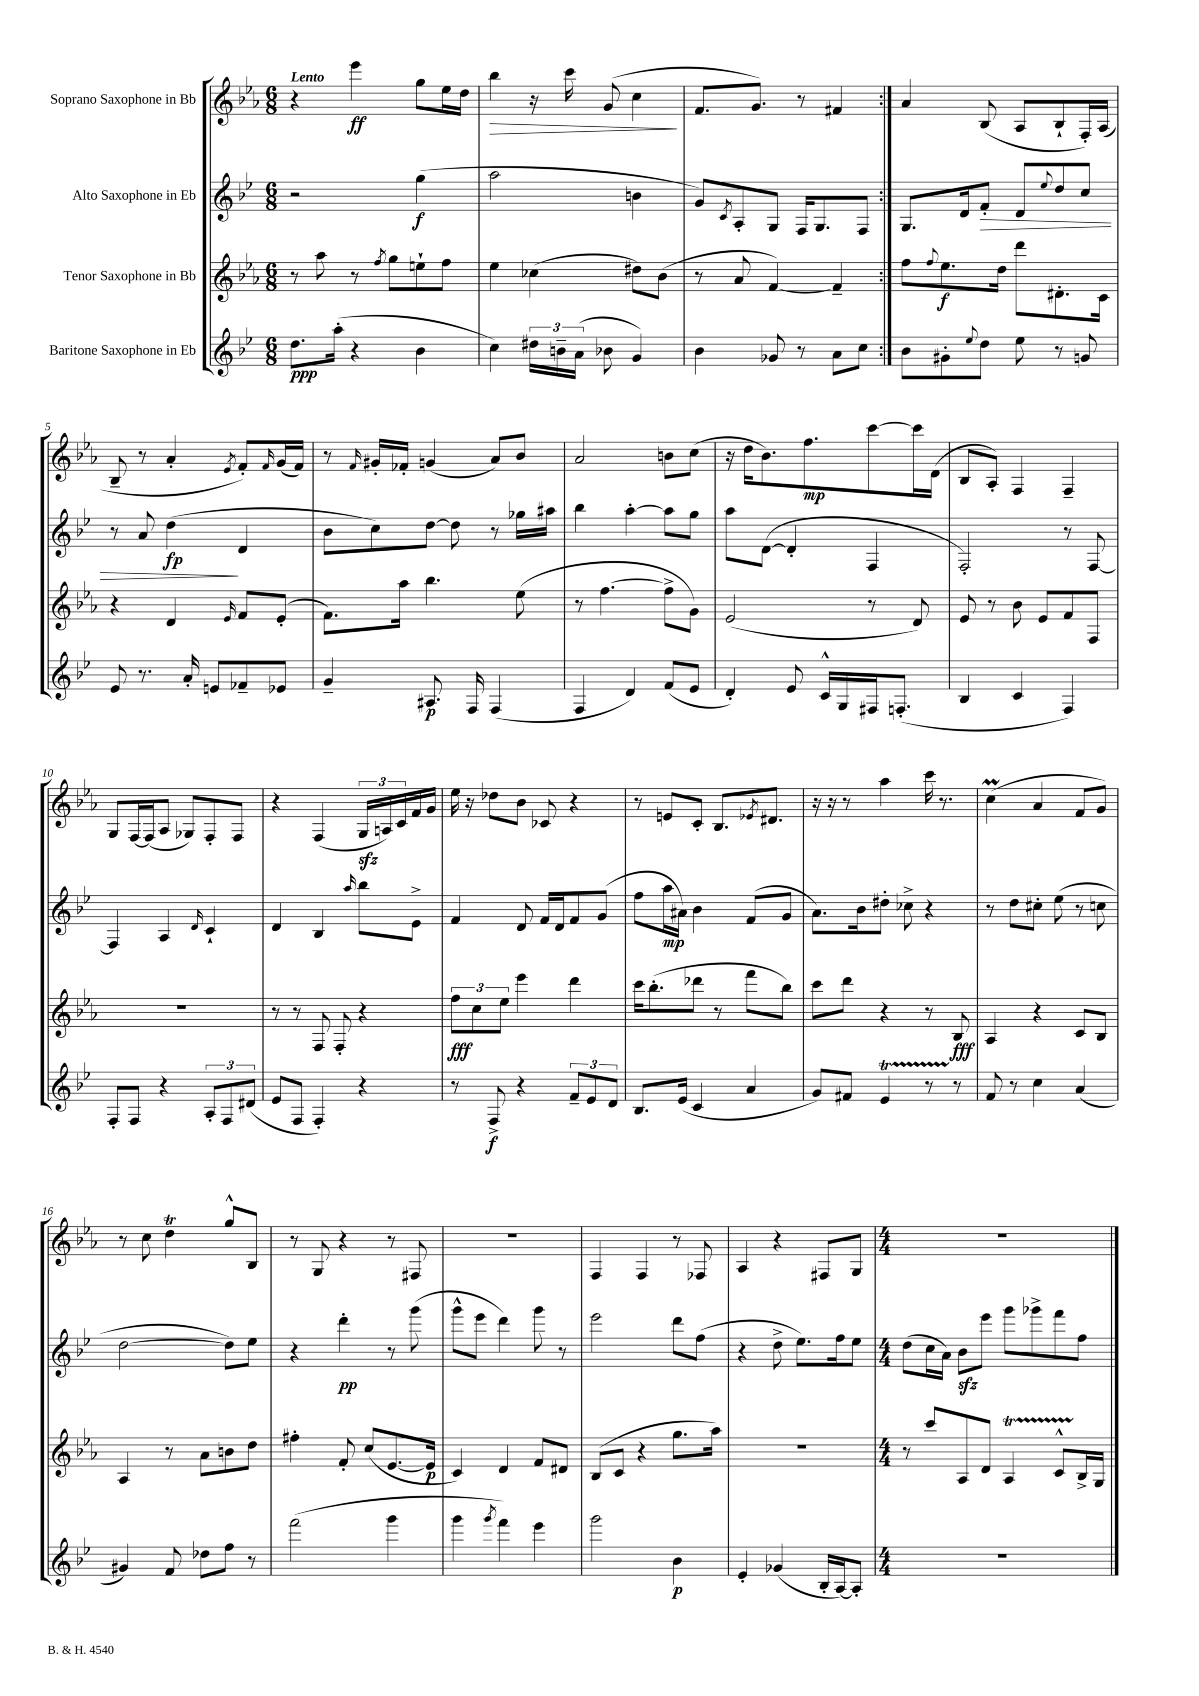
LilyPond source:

<<
\new StaffGroup <<
\new Staff = "s0" \with { instrumentName = "Soprano Saxophone in Bb" } {
    \clef treble \key ees \major \numericTimeSignature \time 6/8 \tempo "Lento"
    \repeat volta 2 { r4 ees'''4\ff g''8 ees''16 d''16 |
    bes''4\> r16 c'''16 g'8( c''4\! |
    f'8. g'8.) r8 fis'4 | }
    aes'4 bes8( aes8 bes8-! f16-.) aes16( |
    bes8-- r8 aes'4-. \acciaccatura { ees'8 } f'8-.) \grace { f'16 } g'16( f'16) |
    r8 \grace { f'16 } gis'16-. fes'16-. g'4( aes'8) bes'8 |
    aes'2 b'8 c''8( |
    r16 d''16 bes'8.) f''8.\mp c'''8~ c'''16 d'16( |
    bes8 aes8-.) f4 f4-- |
    g8 f16~ f16( aes8 ges8) f8-. f8 |
    r4 f4( \tuplet 3/2 { g16\sfz a16) c'16 } f'16 g'16 |
    ees''16 r16 des''8 bes'8 ces'8 r4 |
    r8 e'8 c'8-. bes8. \acciaccatura { ees'8 } dis'8. |
    r16 r16 r8 aes''4 c'''16 r8. |
    c''4\prall( aes'4 f'8 g'8) |
    r8 c''8 d''4\trill g''8-^ bes8 |
    r8 g8 r4 r8 fis8 |
    R2. |
    f4 f4 r8 fes8 |
    aes4 r4 fis8 g8 |
    \numericTimeSignature \time 4/4 R1 \bar "|." |
}
\new Staff = "s1" \with { instrumentName = "Alto Saxophone in Eb" } {
    \clef treble \key bes \major \numericTimeSignature \time 6/8
    \repeat volta 2 { r2 g''4\f( |
    a''2 b'4 |
    g'8) \acciaccatura { c'8 } a8-. g8 f16 g8. f8 | }
    g8. d'16 f'8-.\> d'8 \appoggiatura { ees''8 } d''8 c''8 |
    r8 a'8 d''4\fp\!( d'4 |
    bes'8 c''8) d''8~ d''8 r8 ges''16 ais''16 |
    bes''4 a''4~-. a''8 g''8 |
    a''8 d'8~( d'4-. f4 |
    f2-.) r8 f8~ |
    f4 a4 \grace { d'16 } c'4-! |
    d'4 bes4 \grace { a''16 } bes''8 ees'8-> |
    f'4 d'8 f'16 d'16 f'8 g'8( |
    f''8 a''16\mp ais'16) bes'4 f'8( g'8 |
    a'8.) bes'16 dis''8-. ces''8-> r4 |
    r8 d''8 cis''8-. ees''8( r8 c''8 |
    d''2~ d''8) ees''8 |
    r4 d'''4-.\pp r8 g'''8( |
    g'''8-^ ees'''8 d'''4) g'''8 r8 |
    ees'''2 d'''8 f''8( |
    r4 d''8-> ees''8.) f''16 ees''8 |
    \numericTimeSignature \time 4/4 d''8( c''16 a'16) bes'8\sfz ees'''8 g'''8 ges'''8-> f'''8 f''8 \bar "|." |
}
\new Staff = "s2" \with { instrumentName = "Tenor Saxophone in Bb" } {
    \clef treble \key ees \major \numericTimeSignature \time 6/8
    \repeat volta 2 { r8 aes''8 r8 \acciaccatura { f''8 } g''8 e''8-! f''8 |
    ees''4 ces''4( dis''8) bes'8( |
    r8 aes'8 f'4~) f'4-- | }
    f''8 \appoggiatura { f''8 } ees''8.\f d''16 d'''8 dis'8.-. c'16 |
    r4 d'4 \grace { ees'16 } f'8 ees'8-.( |
    f'8.) aes''16 bes''4. ees''8( |
    r8 f''4.~ f''8-> g'8) |
    ees'2( r8 d'8) |
    ees'8 r8 bes'8 ees'8 f'8 f8 |
    r2. |
    r8 r8 f8 f8-. r4 |
    \tuplet 3/2 { f''8\fff c''8 ees''8 } ees'''4 d'''4 |
    c'''16 bes''8.-.( des'''8 r8 f'''8 bes''8) |
    c'''8 d'''8 r4 r8 bes8\fff |
    aes4 r4 c'8 bes8 |
    aes4 r8 aes'8 b'8 d''8 |
    fis''4-. f'8-. c''8( ees'8.~ ees'16\p |
    c'4) d'4 f'8 dis'8 |
    bes8( c'8 r4 g''8. aes''16) |
    R2. |
    \numericTimeSignature \time 4/4 r8 c'''8 aes8 d'8 aes4\startTrillSpan c'8-^ bes16->\stopTrillSpan g16 \bar "|." |
}
\new Staff = "s3" \with { instrumentName = "Baritone Saxophone in Eb" } {
    \clef treble \key bes \major \numericTimeSignature \time 6/8
    \repeat volta 2 { d''8.\ppp a''16-.( r4 bes'4 |
    c''4) \tuplet 3/2 { dis''16 b'16-- a'16( } bes'8 g'4) |
    bes'4 ges'8 r8 a'8 c''8 | }
    bes'8 gis'8-. \appoggiatura { ees''8 } d''8 ees''8 r8 g'8 |
    ees'8 r8. a'16-. e'8 fes'8-- ees'8 |
    g'4-- ais8.\p f16 f4( |
    f4 d'4) f'8( ees'8 |
    d'4-.) ees'8 c'16-^ g16 fis16 f8.-.( |
    bes4 c'4 f4) |
    f8-. f8 r4 \tuplet 3/2 { a8-. f8 dis'8( } |
    ees'8 f8 f4-.) r4 |
    r8 f8->\f r4 \tuplet 3/2 { f'8-- ees'8 d'8 } |
    bes8. ees'16( c'4 a'4 |
    g'8) fis'8 ees'4\startTrillSpan r8 r8\stopTrillSpan |
    f'8 r8 c''4 a'4( |
    gis'4) f'8 des''8 f''8 r8 |
    f'''2( g'''4 |
    g'''4 \acciaccatura { g'''8 } f'''4) ees'''4 |
    g'''2 bes'4\p |
    ees'4-. ges'4( bes16-. a16~) a8-. |
    \numericTimeSignature \time 4/4 R1 \bar "|." |
}
>>
>>
